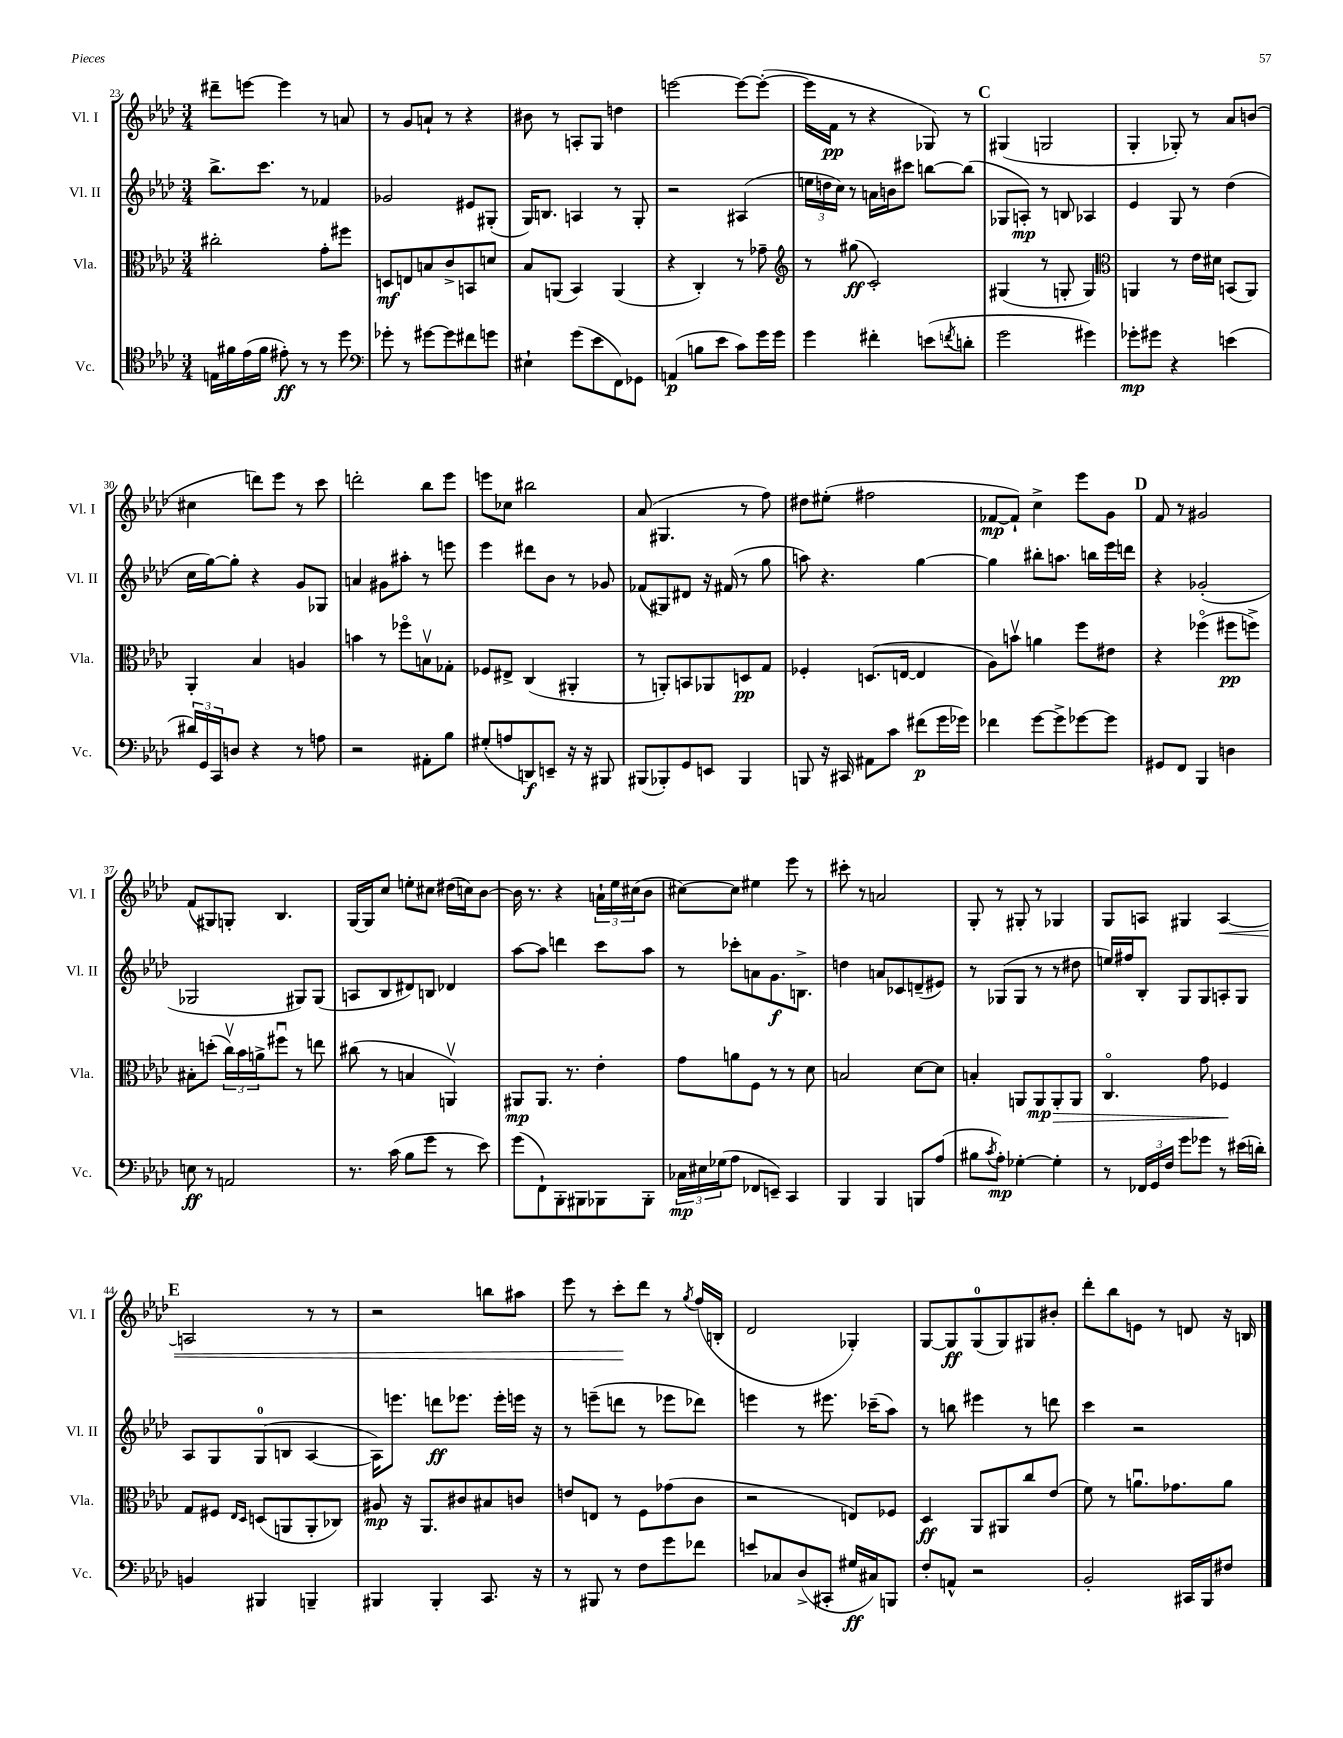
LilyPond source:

<<
\new StaffGroup <<
\new Staff = "s0" \with { instrumentName = "Vl. I" shortInstrumentName = "Vl. I" } {
    \clef treble \key aes \major \numericTimeSignature \time 3/4
    dis'''8-- e'''8~ e'''4 r8 a'8 |
    r8 g'8 a'8-! r8 r4 |
    bis'8 r8 a8-. g8 d''4 |
    e'''2~ e'''8~ e'''8~-.( |
    e'''16 f'16\pp r8 r4 ges8) r8 |
    \mark \markup { \bold "C" } gis4( g2 |
    g4-. ges8-.) r8 aes'8 b'8( |
    cis''4 d'''8) ees'''8 r8 c'''8 |
    d'''2-. bes''8 ees'''8 |
    e'''8 ces''8 bis''2 |
    aes'8( gis4. r8 f''8) |
    dis''8 eis''8-.( fis''2 |
    fes'8~\mp fes'8-!) c''4-> ees'''8 g'8 |
    \mark \markup { \bold "D" } f'8 r8 gis'2 |
    f'8( gis8) g8-. bes4. |
    g16~ g16 c''8 e''8-. cis''8 dis''16( c''16) bes'8~ |
    bes'16 r8. r4 \tuplet 3/2 { a'16-! ees''16 cis''16( } bes'8 |
    cis''8~) cis''8 eis''4 ees'''8 r8 |
    cis'''8-. r8 a'2 |
    g8-. r8 gis8-. r8 ges4 |
    g8 a8 gis4 a4~\< |
    \mark \markup { \bold "E" } a2 r8 r8 |
    r2 b''8 ais''8 |
    ees'''8 r8 c'''8-.\! des'''8 r8 \acciaccatura { g''8 } f''16( b16-. |
    des'2 ges4-.) |
    g8~ g8\ff g8-0( g8) gis8 bis'8-. |
    des'''8-. bes''8 e'8 r8 d'8 r16 b16 \bar "|." |
}
\new Staff = "s1" \with { instrumentName = "Vl. II" shortInstrumentName = "Vl. II" } {
    \clef treble \key aes \major \numericTimeSignature \time 3/4
    bes''8.-> c'''8. r8 fes'4 |
    ges'2 eis'8 gis8-.( |
    g16) b8. a4 r8 g8-. |
    r2 ais4( |
    \tuplet 3/2 { e''16 d''16 c''16) } r8 a'16 b'16 cis'''8 b''8~ b''8( |
    \mark \markup { \bold "C" } ges8 a8-.\mp) r8 b8 aes4 |
    ees'4 g8 r8 des''4( |
    c''16 g''16~) g''8-. r4 g'8 ges8 |
    a'4 gis'8 ais''8-. r8 e'''8 |
    ees'''4 dis'''8 bes'8 r8 ges'8 |
    fes'8( gis8) dis'8 r16 fis'16( r8 g''8 |
    a''8) r4. g''4~ |
    g''4 bis''8-. a''8. b''16 ees'''16 d'''16 |
    \mark \markup { \bold "D" } r4 ges'2-.( |
    ges2 gis8) gis8( |
    a8 bes8 dis'8) b8 des'4 |
    aes''8~ aes''8 d'''4 c'''8 aes''8 |
    r8 ces'''8-. a'8 g'8.\f b8.-> |
    d''4 a'8 ces'8 d'8--( eis'8) |
    r8 ges8( ges8 r8 r8 dis''8 |
    e''16) fis''16 bes8-. g8 g8 a8-. g8 |
    \mark \markup { \bold "E" } aes8 g8 g8-0( b8 aes4~ |
    aes16) e'''8. d'''8\ff ees'''8. ees'''16-. e'''16 r16 |
    r8 e'''8--( d'''8 r8 ees'''8 des'''8) |
    e'''4 r8 eis'''8. ces'''16--( aes''8) |
    r8 b''8 eis'''4 r8 d'''8 |
    c'''4 r2 \bar "|." |
}
\new Staff = "s2" \with { instrumentName = "Vla." shortInstrumentName = "Vla." } {
    \clef alto \key aes \major \numericTimeSignature \time 3/4
    cis''2-. g'8-. fis''8 |
    d8\mf e8 b8 c'8-> b,8 d'8 |
    bes8 a,8( bes,4) a,4( |
    r4 c4-.) r8 ges'8-- |
    \clef treble r8 gis''8\ff( c'2-.) |
    \mark \markup { \bold "C" } gis4( r8 g8-. g4) |
    \clef alto a,4 r8 ees'16 dis'16 b,8( a,8) |
    aes,4-. bes4 a4 |
    b'4 r8 fes''8\flageolet b8\upbow ges8-. |
    fes8 eis8-> c4( ais,4-. |
    r8 a,8-.) b,8 aes,8 d8\pp g8 |
    fes4-. d8.( e16~ e4 |
    aes8) b'8\upbow a'4 f''8 eis'8 |
    \mark \markup { \bold "D" } r4 fes''4\flageolet( fis''8\pp f''8->) |
    bis8-. d''8-.( \tuplet 3/2 { c''16\upbow) bes'16 a'16-> } fis''8\downbow r8 e''8 |
    cis''8( r8 b4 a,4\upbow) |
    ais,8\mp ais,8. r8. ees'4-. |
    g'8 a'8 f8 r8 r8 des'8 |
    b2 des'8~ des'8 |
    b4-. a,8 a,8\mp a,8-.\> a,8 |
    c4.\flageolet g'8 fes4\! |
    \mark \markup { \bold "E" } g8 fis8 \grace { ees16 des16 } d8( a,8 a,8-. ces8) |
    ais8\mp r16 aes,8. cis'8 bis8 c'8 |
    e'8 e8 r8 f8 ges'8( c'8 |
    r2 e8) fes8 |
    des4\ff aes,8 ais,8 c''8 ees'8( |
    f'8) r8 a'8.\downbow ges'8. a'8 \bar "|." |
}
\new Staff = "s3" \with { instrumentName = "Vc." shortInstrumentName = "Vc." } {
    \clef tenor \key aes \major \numericTimeSignature \time 3/4
    e16 fis'16 ees'16( fis'16 eis'8-.\ff) r8 r8 des''8 |
    \clef bass ges'8-. r8 gis'8~ gis'8 fis'8 g'8 |
    eis4-! g'8( ees'8 f,8) ges,8 |
    a,4\p( b8 ees'8 c'8) g'16 g'16 |
    g'4 fis'4-. e'8( \acciaccatura { f'8 } d'8-. |
    \mark \markup { \bold "C" } g'2 gis'4) |
    ges'8-.\mp gis'8 r4 e'4( |
    \tuplet 3/2 { dis'16) g,16 c,16 } d8 r4 r8 a8 |
    r2 ais,8-. bes8 |
    gis8-.( a8 d,8\f) e,8-- r16 r16 bis,,8 |
    bis,,8( bes,,8-.) g,8 e,8 bes,,4 |
    b,,8 r16 cis,16 ais,8 c'8 fis'8\p( g'16 ges'16) |
    fes'4 g'8~ g'8-> ges'8~ ges'8 |
    \mark \markup { \bold "D" } gis,8 f,8 bes,,4 d4 |
    e8\ff r8 a,2 |
    r8. c'16( bes8 g'8 r8 ees'8) |
    g'8( f,8-!) bes,,8-. bis,,8 bes,,8 bes,,8-. |
    \tuplet 3/2 { ces16\mp eis16 ges16( } aes8 fes,8 e,8--) c,4 |
    bes,,4 bes,,4 b,,8 aes8( |
    bis8 \acciaccatura { c'8 } aes8-.\mp) ges4~-. ges4-. |
    r8 \tuplet 3/2 { fes,16 g,16 f16 } g'8 ges'8 r8 eis'16( d'16-.) |
    \mark \markup { \bold "E" } b,4 bis,,4 b,,4-- |
    bis,,4 bis,,4-. c,8. r16 |
    r8 bis,,8 r8 f8 g'8 fes'8 |
    e'8 ces8 des8->( cis,8-. gis16\ff cis16) b,,8 |
    f8-. a,8-^ r2 |
    bes,2-. cis,16 bes,,16 fis8 \bar "|." |
}
>>
>>
\layout { \context { \Score currentBarNumber = #23 } }
